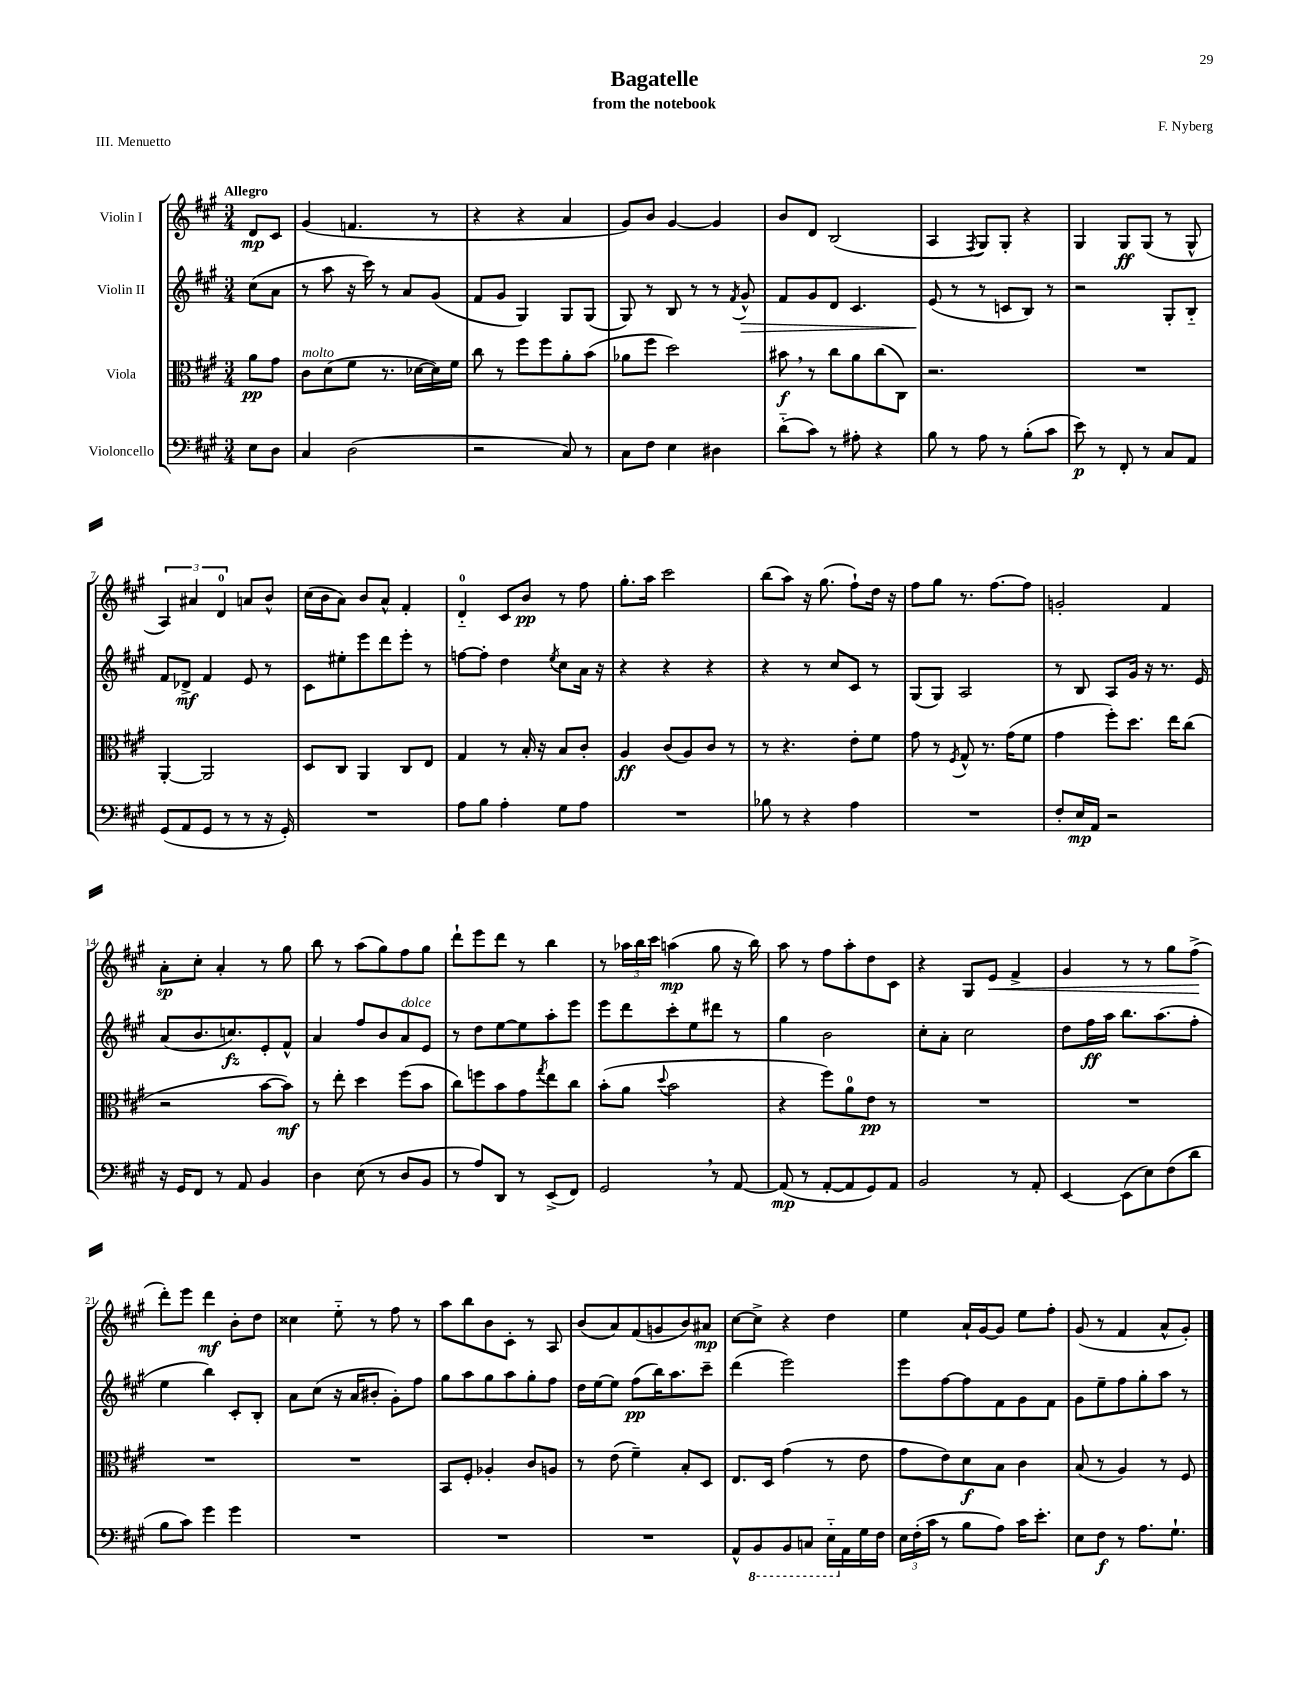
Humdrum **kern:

**kern	**dynam	**kern	**dynam	**kern	**dynam	**kern	**dynam
*part4	*part4	*part3	*part3	*part2	*part2	*part1	*part1
*staff4	*staff4	*staff3	*staff3	*staff2	*staff2	*staff1	*staff1
*I"Violoncello	*	*I"Viola	*	*I"Violin II	*	*I"Violin I	*
*clefF4	*	*clefC3	*	*clefG2	*	*clefG2	*
*k[f#c#g#]	*	*k[f#c#g#]	*	*k[f#c#g#]	*	*k[f#c#g#]	*
*M3/4	*	*M3/4	*	*M3/4	*	*M3/4	*
=	=	=	=	=	=	=	=
!	!	!	!	!	!	!LO:TX:a:B:t=Allegro	!
8E\L	.	8a\L	pp	(8cc#\L	.	8d/L	mp
8D\J	.	8g#\J	.	8a\J	.	8c#/J	.
=1	=1	=1	=1	=1	=1	=1	=1
!	!	!LO:TX:a:i:t=molto	!	!	!	!	!
4C#/	.	8c#\L	.	8r	.	(4g#/	.
.	.	(8d\	.	8aa\	.	.	.
(2D\	.	8f#\J	.	16r	.	4.fn/	.
.	.	.	.	16ccc#\)	.	.	.
.	.	8.r	.	8r	.	.	.
.	.	.	.	8a/L	.	.	.
.	.	[16d-X\LL	.	.	.	.	.
.	.	16d-\])	.	(8g#/J	.	8r	.
.	.	16f#\JJ	.	.	.	.	.
=2	=2	=2	=2	=2	=2	=2	=2
2r	.	8cc#\	.	8f#/L	.	4r	.
.	.	8r	.	8g#/J	.	.	.
.	.	8ff#\L	.	4G#/)	.	4r	.
.	.	8ff#\	.	.	.	.	.
8C#/)	.	8a'\	.	8G#/L	.	4a/	.
8r	.	(8b\J	.	(8G#/J	.	.	.
=3	=3	=3	=3	=3	=3	=3	=3
8C#\L	.	8a-X\L	.	8G#/)	.	8g#/L)	.
8F#\J	.	8ff#\J	.	8r	.	8b/J	.
4E\	.	2dd\)	.	8B/	.	[4g#/	.
.	.	.	.	8r	.	.	.
4D#X\	.	.	.	8r	.	4g#/]	.
.	.	.	.	8qf#/	.	.	.
!	!	!	!	!	!LO:HP:b	!	!
.	.	.	.	8g#^^/	>	.	.
=4	=4	=4	=4	=4	=4	=4	=4
(8d\L	.	8b#X,\	f	8f#/L	.	8b/L	.
8c#\J)	.	8r	.	8g#/	.	8d/J	.
8r	.	8cc#\L	.	8d/J	.	(2B/	.
8A#X'\	.	8a\	.	4.c#/	.	.	.
4r	.	(8cc#\	.	.	.	.	.
.	.	8C#\J)	.	.	.	.	.
=5	=5	=5	=5	=5	=5	=5	=5
8B\	.	2.r	.	(8e/	.	4A/	.
8r	.	.	.	8r	]	.	.
.	.	.	.	.	.	8qF#/	.
8A\	.	.	.	8r	.	8G#/L)	.
8r	.	.	.	8cn/L	.	8G#'/J	.
(8B'\L	.	.	.	8B/J)	.	4r	.
8c#\J	.	.	.	8r	.	.	.
=6	=6	=6	=6	=6	=6	=6	=6
8e\)	p	2.r	.	2r	.	4G#/	.
8r	.	.	.	.	.	.	.
8FF#'/	.	.	.	.	.	8G#/L	ff
8r	.	.	.	.	.	(8G#/J	.
8C#/L	.	.	.	8G#'/L	.	8r	.
8AA/J	.	.	.	8B/J	.	8G#^^/	.
!!LO:LB:g=z
=7	=7	=7	=7	=7	=7	=7	=7
(8GG#/L	.	[4AA'/	.	8f#/L	.	6A/)	.
8AA/	.	.	.	8d-X^/J	mf	.	.
.	.	.	.	.	.	6a#X/	.
8GG#/J	.	2AA/]	.	4f#/	.	.	.
.	.	.	.	.	.	6d/	.
8r	.	.	.	.	.	.	.
8r	.	.	.	8e/	.	8an/L	.
16r	.	.	.	8r	.	8b^^/J	.
16GG#'/)	.	.	.	.	.	.	.
=8	=8	=8	=8	=8	=8	=8	=8
2.r	.	8D/L	.	8c#\L	.	(16cc#\LL	.
.	.	.	.	.	.	16b\J	.
.	.	8C#/J	.	8ee#X'\	.	8a\J)	.
.	.	4AA/	.	8eee\	.	8b/L	.
.	.	.	.	8ddd\	.	8a^^/J	.
.	.	8C#/L	.	8eee'\J	.	4f#'/	.
.	.	8E/J	.	8r	.	.	.
=9	=9	=9	=9	=9	=9	=9	=9
8A\L	.	4G#/	.	[8ffn\L	.	4d/	.
8B\J	.	.	.	8ff'\J]	.	.	.
4A'\	.	8r	.	4dd\	.	8c#/L	.
.	.	16B'/	.	.	.	8b/J	pp
.	.	16r	.	.	.	.	.
.	.	.	.	8qee/	.	.	.
8G#\L	.	8B/L	.	8cc#\L	.	8r	.
8A\J	.	8c#'/J	.	16a\Jk	.	8ff#\	.
.	.	.	.	16r	.	.	.
=10	=10	=10	=10	=10	=10	=10	=10
2.r	.	4A/	ff	4r	.	8.gg#'\L	.
.	.	.	.	.	.	16aa\Jk	.
.	.	(8c#/L	.	4r	.	2ccc#\	.
.	.	8A/)	.	.	.	.	.
.	.	8c#/J	.	4r	.	.	.
.	.	8r	.	.	.	.	.
=11	=11	=11	=11	=11	=11	=11	=11
8B-X\	.	8r	.	4r	.	(8bb\L	.
8r	.	4.r	.	.	.	8aa\J)	.
4r	.	.	.	8r	.	16r	.
.	.	.	.	.	.	(8.gg#\	.
.	.	.	.	8cc#/L	.	.	.
4A\	.	8e'\L	.	8c#/J	.	8ff#`\L)	.
.	.	8f#\J	.	8r	.	16dd\Jk	.
.	.	.	.	.	.	16r	.
=12	=12	=12	=12	=12	=12	=12	=12
2.r	.	8g#\	.	(8G#/L	.	8ff#\L	.
.	.	8r	.	8G#/J)	.	8gg#\J	.
.	.	8qF#/	.	.	.	.	.
.	.	8G#^^/	.	2A/	.	8.r	.
.	.	8.r	.	.	.	.	.
.	.	.	.	.	.	[8.ff#\L	.
.	.	(16g#\KL	.	.	.	.	.
.	.	8f#\J	.	.	.	8ff#\J]	.
=13	=13	=13	=13	=13	=13	=13	=13
8F#'/L	.	4g#\	.	8r	.	2gn'/	.
16E/L	mp	.	.	8B/	.	.	.
16AA/JJ	.	.	.	.	.	.	.
2r	.	8ff#'\L)	.	8A/L	.	.	.
.	.	8.dd\J	.	16g#/Jk	.	.	.
.	.	.	.	16r	.	.	.
.	.	.	.	8.r	.	4f#/	.
.	.	16ee\KL	.	.	.	.	.
.	.	(8cc#\J	.	.	.	.	.
.	.	.	.	16e/	.	.	.
!!LO:LB:g=z
=14	=14	=14	=14	=14	=14	=14	=14
16r	.	2r	.	(8a/L	.	8a'\L	sp
16GG#/KL	.	.	.	.	.	.	.
8FF#/J	.	.	.	8.b/	.	8cc#'\J	.
8r	.	.	.	.	.	4a'/	.
.	.	.	.	8.ccn/)	fz	.	.
8AA/	.	.	.	.	.	.	.
4BB/	.	[8b\L	.	8e'/	.	8r	.
.	.	8b\J])	mf	8f#^^/J	.	8gg#\	.
=15	=15	=15	=15	=15	=15	=15	=15
4D\	.	8r	.	4a/	.	8bb\	.
.	.	8ee'\	.	.	.	8r	.
(8E\	.	4dd\	.	8ff#/L	.	(8aa\L	.
8r	.	.	.	8b/	.	8gg#\)	.
!	!	!	!	!LO:TX:a:i:t=dolce	!	!	!
8D/L	.	(8ff#\L	.	8a/	.	8ff#\	.
8BB/J	.	8b\J	.	8e/J	.	8gg#\J	.
=16	=16	=16	=16	=16	=16	=16	=16
8r	.	8cc#\L)	.	8r	.	8ddd`\L	.
8A/L)	.	8ffn\	.	8dd\L	.	8eee\	.
8DD/J	.	8b\	.	[8ee\	.	8ddd\J	.
8r	.	8g#\	.	8ee\]	.	8r	.
.	.	8qgg#/	.	.	.	.	.
(8EE^/L	.	8ee\	.	8aa'\	.	4bb\	.
8FF#/J)	.	8cc#\J	.	8eee\J	.	.	.
=17	=17	=17	=17	=17	=17	=17	=17
2GG#,/	.	(8b'\L	.	8eee\L	.	8r	.
.	.	8a\J	.	8ddd\	.	24aa-X\LL	.
.	.	.	.	.	.	24bb\	.
.	.	.	.	.	.	24ccc#\JJ	.
.	.	8qqdd/	.	.	.	.	.
.	.	2b\	.	8ccc#'\	.	(4aan\	mp
.	.	.	.	8ee\	.	.	.
8r	.	.	.	8ddd#X\J	.	8gg#\	.
[8AA/	.	.	.	8r	.	16r	.
.	.	.	.	.	.	16bb\)	.
=18	=18	=18	=18	=18	=18	=18	=18
(8AA/]	mp	4r	.	4gg#\	.	8aa\	.
8r	.	.	.	.	.	8r	.
[8AA'/L	.	8ff#\L)	.	2b\	.	8ff#\L	.
8AA/]	.	8a\	.	.	.	8aa'\	.
8GG#/)	.	8e\J	pp	.	.	8dd\	.
8AA/J	.	8r	.	.	.	8c#\J	.
=19	=19	=19	=19	=19	=19	=19	=19
2BB/	.	2.r	.	8cc#'\L	.	4r	.
.	.	.	.	8a'\J	.	.	.
.	.	.	.	2cc#\	.	8G#/L	.
!	!	!	!	!	!	!	!LO:HP:b
.	.	.	.	.	.	8e/J	<
8r	.	.	.	.	.	4f#^/	.
8AA'/	.	.	.	.	.	.	.
=20	=20	=20	=20	=20	=20	=20	=20
[4EE/	.	2.r	.	8dd\L	.	4g#/	.
.	.	.	.	16ff#\L	ff	.	.
.	.	.	.	16aa\JJ	.	.	.
(8EE\L]	.	.	.	8.bb\L	.	8r	.
8E\)	.	.	.	.	.	8r	.
.	.	.	.	(8.aa\	.	.	.
(8F#\	.	.	.	.	.	8gg#\L	.
8d\J	.	.	.	8ff#'\J	.	(8ff#^\J	.
.	.	.	.	.	.	.	[
!!LO:LB:g=z
=21	=21	=21	=21	=21	=21	=21	=21
8B\L	.	2.r	.	4ee\	.	8ddd'\L)	.
8c#\J)	.	.	.	.	.	8eee\J	.
4g#\	.	.	.	4bb\)	.	4ddd\	mf
4g#\	.	.	.	8c#'/L	.	8b'\L	.
.	.	.	.	8B'/J	.	8dd\J	.
=22	=22	=22	=22	=22	=22	=22	=22
2.r	.	2.r	.	8a\L	.	4cc##X\	.
.	.	.	.	(8cc#\J	.	.	.
.	.	.	.	16r	.	8ee\	.
.	.	.	.	16a/KL	.	.	.
.	.	.	.	8b#X'/J	.	8r	.
.	.	.	.	8g#'\L)	.	8ff#\	.
.	.	.	.	8ff#\J	.	8r	.
=23	=23	=23	=23	=23	=23	=23	=23
2.r	.	8BB/L	.	8gg#\L	.	8aa\L	.
.	.	8F#'/J	.	8aa\	.	8bb\	.
.	.	4A-X'/	.	8gg#\	.	8b\	.
.	.	.	.	8aa\	.	8c#'\J	.
.	.	8c#/L	.	8gg#'\	.	8r	.
.	.	8An/J	.	8ff#\J	.	8A/	.
=24	=24	=24	=24	=24	=24	=24	=24
2.r	.	8r	.	16dd\LL	.	(8b/L	.
.	.	.	.	[16ee\J	.	.	.
.	.	(8e\	.	8ee\J]	.	8a/)	.
.	.	4f#~\)	.	(8ff#\L	pp	(8f#/	.
.	.	.	.	16bb\K)	.	8gn/	.
.	.	.	.	8.aa\	.	.	.
.	.	8B'/L	.	.	.	8b/)	.
.	.	8D/J	.	8ccc#~\J	.	8a#X/J	mp
=25	=25	=25	=25	=25	=25	=25	=25
8AA^^/L	.	8.E/L	.	(4ddd\	.	[8cc#\L	.
*8ba	*	*	*	*	*	*	*
8BBB/	.	.	.	.	.	8cc#^\J]	.
.	.	16D/Jk	.	.	.	.	.
8BBB/	.	(4g#\	.	2eee\)	.	4r	.
8CCn/J	.	.	.	.	.	.	.
16EE\LL	.	8r	.	.	.	4dd\	.
*X8ba	*	*	*	*	*	*	*
16AA\	.	.	.	.	.	.	.
16G#\	.	8e\	.	.	.	.	.
16F#\JJ	.	.	.	.	.	.	.
=26	=26	=26	=26	=26	=26	=26	=26
24E\LL	.	8g#\L	.	8eee\L	.	4ee\	.
(24F#'\	.	.	.	.	.	.	.
24c#\JJ	.	.	.	.	.	.	.
8r	.	8e\)	.	[8ff#\	.	.	.
8B\L	.	8d\	f	8ff#\]	.	16a`/LL	.
.	.	.	.	.	.	[16g#/J	.
8A\J)	.	8B\J	.	8f#\	.	8g#/J]	.
16c#\KL	.	4c#\	.	8g#\	.	8ee\L	.
8.e'\J	.	.	.	.	.	.	.
.	.	.	.	8f#\J	.	8ff#'\J	.
=27	=27	=27	=27	=27	=27	=27	=27
8E\L	.	(8B/	.	8g#\L	.	(8g#/	.
8F#\J	f	8r	.	8ee~\	.	8r	.
8r	.	4A/)	.	8ff#\	.	4f#/	.
8.A\L	.	.	.	8gg#'\	.	.	.
.	.	8r	.	8aa\J	.	8a^^/L	.
8.G#`\J	.	.	.	.	.	.	.
.	.	8F#/	.	8r	.	8g#'/J)	.
==	==	==	==	==	==	==	==
*-	*-	*-	*-	*-	*-	*-	*-
